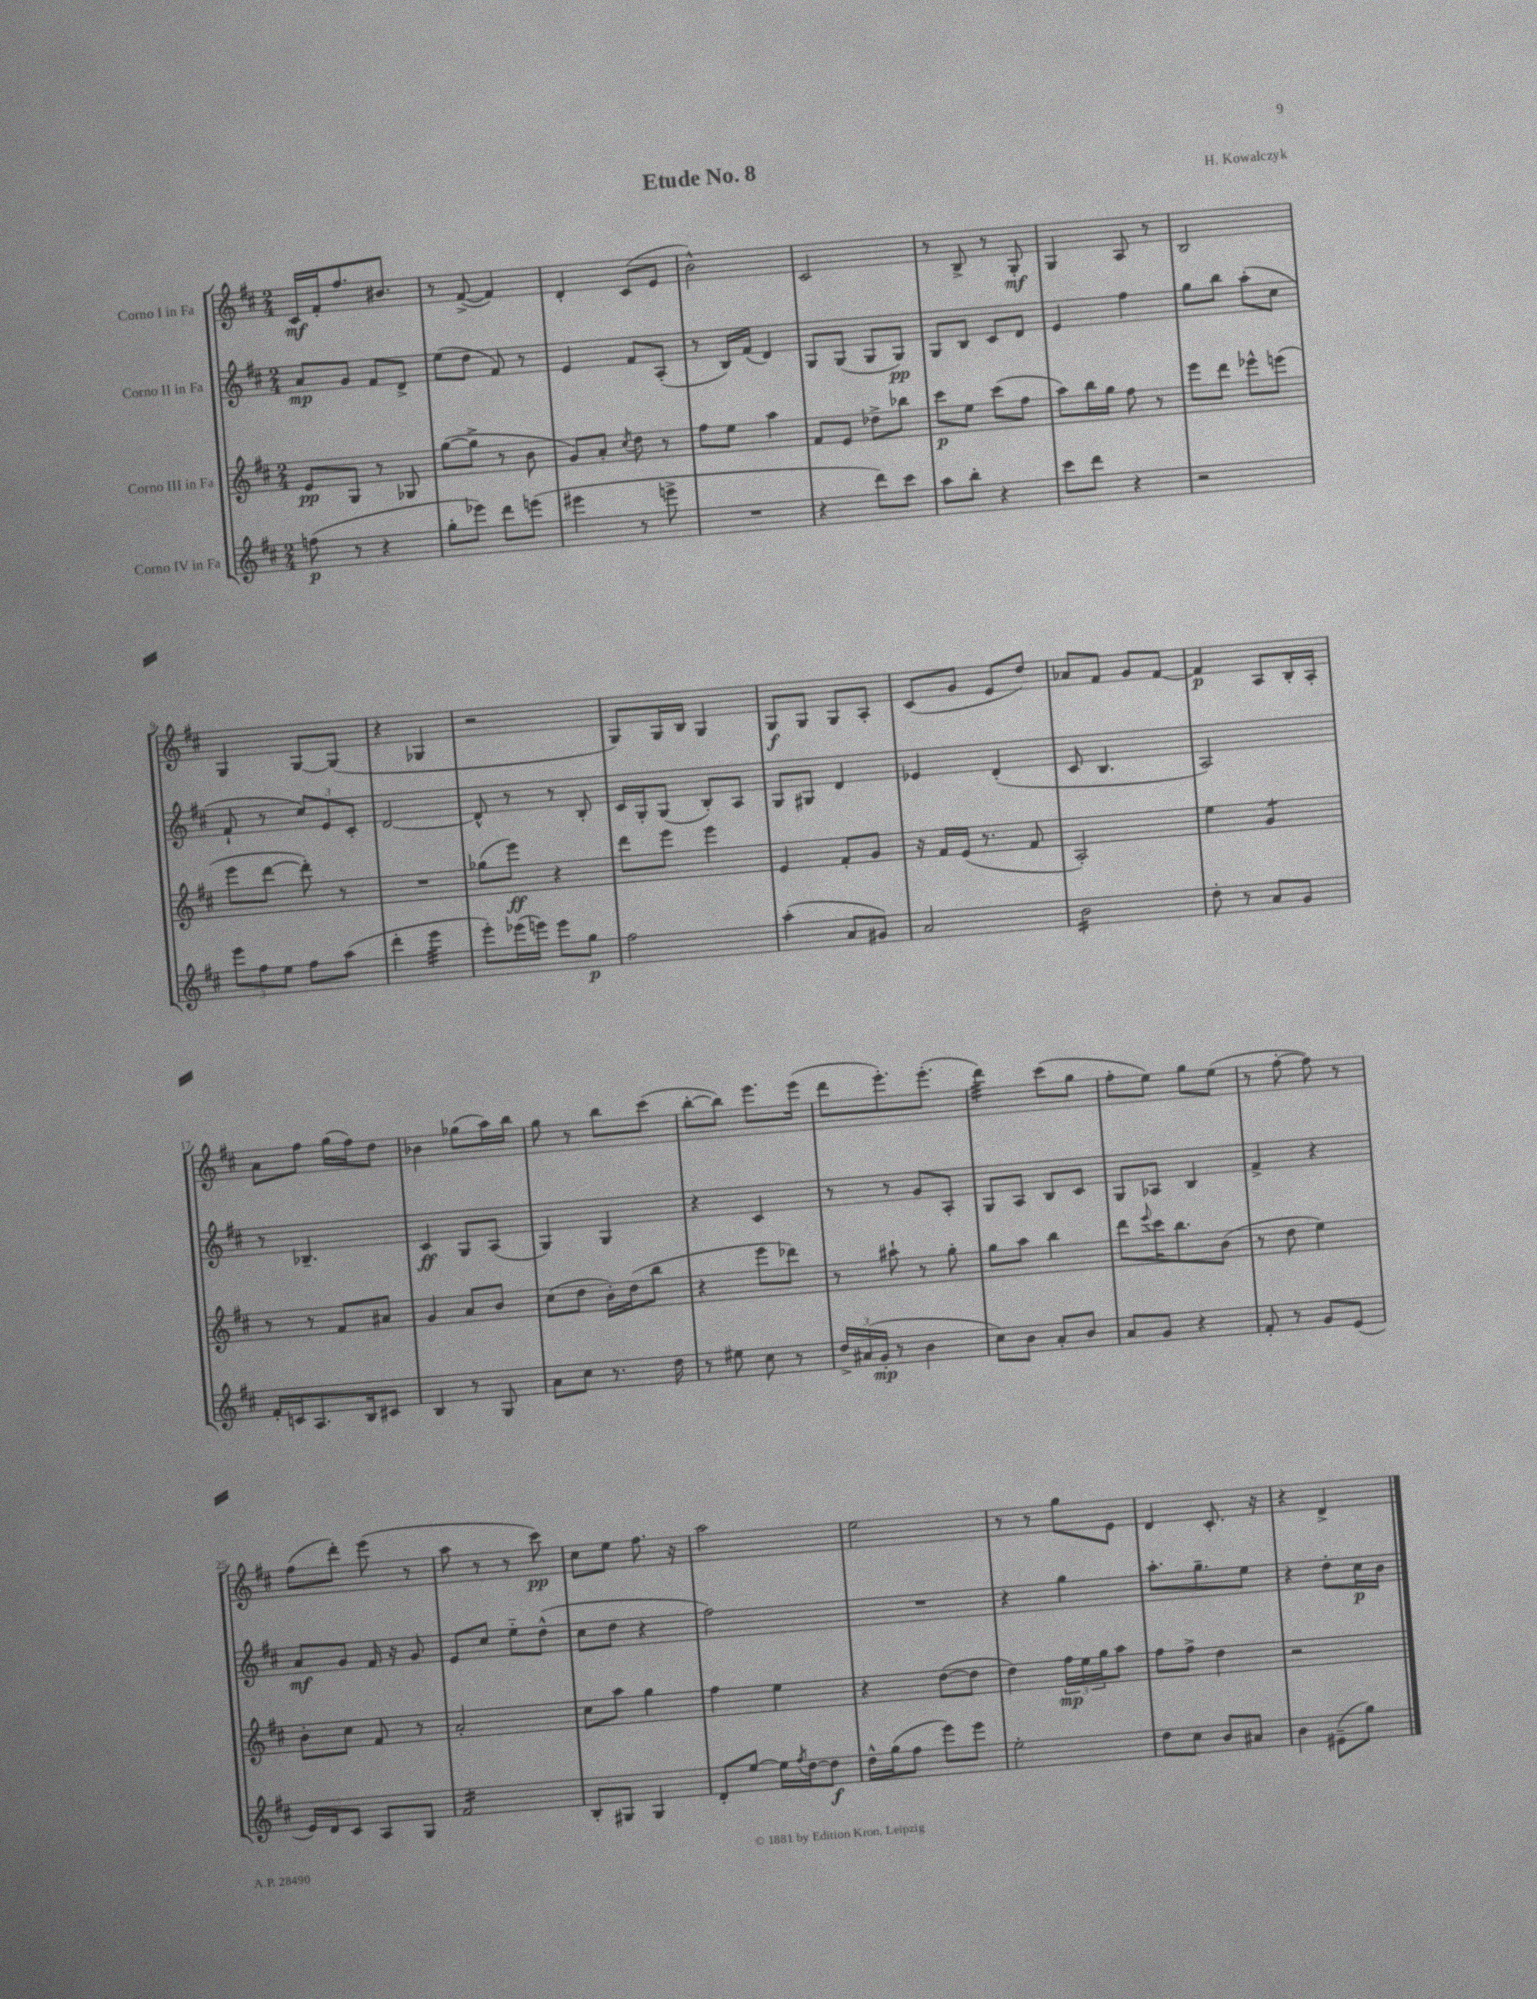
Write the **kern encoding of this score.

**kern	**kern	**kern	**kern
*staff4	*staff3	*staff2	*staff1
*clefG2	*clefG2	*clefG2	*clefG2
*k[f#c#]	*k[f#c#]	*k[f#c#]	*k[f#c#]
*M2/4	*M2/4	*M2/4	*M2/4
(8ff\	8e/L	8a/L	16c#/LL
.	.	.	16f#'/J
8r	8G/J	8g/J	8.ff#/
4r	8r	8f#/L	.
.	.	.	8.b#/J
.	8G-/	8d^/J	.
=	=	=	=
8gg'\L	([8gg\L	(8ee\L	8r
8eee-\J)	8gg^\]J	8dd\J	([8f#^/
8ddd\L	8r	8f#/)	4f#/])
(8eee\J	8b\	8r	.
=	=	=	=
4eee#\	8g/L)	4e/	4d'/
.	8a'/J	.	.
.	8qcc#/	.	.
8r	8dd\	8f#/L	(8c#/L
8eee^\	8r	(8A'/J	8e/J
=	=	=	=
2r	8ff#\L	8r	2b^^\)
.	8ee\J	16B/LL)	.
.	.	(16f#/JJ	.
.	4aa\	4d/)	.
=	=	=	=
4r	8f#/L	8G/L	2c#/
.	8e/J	(8G/J	.
8ddd\L)	8dd-^\L	8G/L	.
8ccc#\J	8bb-\J	8G/J)	.
=	=	=	=
8aa\L	8ccc#\L	8G/L	8r
8bb'\J	8ee\J	8B/J	8B^/
4r	(8ccc#\L	8c#/L	8r
.	8ff#\J	8d/J	8G'/
=	=	=	=
8ccc#\L	8aa\L)	4e/	4G/
8ddd\J	16bb\L	.	.
.	16gg\JJ	.	.
4r	8ff#\	4ff#\	8A/
.	8r	.	8r
=	=	=	=
2r	8eee\L	8gg\L	2B/
.	8ddd\J	8bb\J	.
.	8eee-^^\L	(8aa'\L	.
.	(8eee\J	8cc#\J	.
=	=	=	=
12eee\L	8eee\L	8f#`/	4G/
12ff#\	.	.	.
.	[8ddd\J	8r	.
12ee\J	.	.	.
8ff#\L	8ddd'\])	12cc#/L)	[8G/L
.	.	12e/	.
(8aa\J	8r	.	(8G/]J
.	.	12c#'/J	.
=	=	=	=
4ddd'\	2r	[2d/	4r
4eee\	.	.	4G-/
=	=	=	=
8eee'\L)	(8gg-\L	8d^^/]	2r
(16eee-\L	8eee\J)	8r	.
16eee\JJ)	.	.	.
8eee\L	4r	8r	.
8gg\J	.	8B'/	.
=	=	=	=
2ff#\	8ddd\L	16c#/LL	8G/L)
.	.	16G'/J	.
.	8eee\J	(8G/J	16G/L
.	.	.	16B/JJ
.	4eee\	8B'/L)	4G/
.	.	8A/J	.
=	=	=	=
(4aa'\	4e/	8G/L	8G/L
.	.	8G#/J	8G/J
8a/L	8f#'/L	4d/	8G/L
8g#/J)	8g/J	.	8A'/J
=	=	=	=
2a/	16r	4e-/	(8c#/L
.	16f#/LL	.	.
.	(16e/JJ	.	8g/J
.	8.r	.	.
.	.	(4d'/	8e/L
.	8f#/	.	8dd/J)
=	=	=	=
2b\	2A'/)	8c#/	8a-/L
.	.	4.B/	8f#/J
.	.	.	8g/L
.	.	.	[8f#/J
=	=	=	=
8dd'\	4ee\	2A/)	4f#/]
8r	.	.	.
8a/L	4g/	.	8A/L
8g/J	.	.	16B'/L
.	.	.	16A'/JJ
=	=	=	=
16f#'/LL	8r	8r	8a\L
16c/J	.	.	.
8.A/	8r	4.B-~/	8ff#\J
.	8f#/L	.	(16gg\LL
16B/k	.	.	16ff#\J)
8c#/J	8a#/J	.	8dd\J
=	=	=	=
4B/	4g/	4c#/	4b-\
8r	8a/L	8G/L	(8gg-\L
8G/	8b/J	(8A/J	16aa\L)
.	.	.	16bb\JJ
=	=	=	=
8a\L	(8cc#\L	4G/)	8gg\
8cc#\J	8dd\J	.	8r
8.r	16b'\LL)	4G/	8bb\L
.	(16dd\J	.	.
.	8bb\J	.	(8ccc#\J
16dd\	.	.	.
=	=	=	=
8r	4r	4r	[8bb'\L
8ee#\	.	.	8bb\]J)
8cc#\	8eee\L	4c#/	8.eee\L
8r	8ddd-\J)	.	.
.	.	.	(16eee\Jk
=	=	=	=
24dd^/LL	8r	8r	8ddd\L
(24a#/	.	.	.
24g'/JJ	.	.	.
8r	8aa#`\	8r	8.eee'\)
4b\	8r	8g/L	.
.	.	.	(8.eee'\J
.	8gg'\	8A'/J	.
=	=	=	=
8cc#\L)	8gg\L	8G/L	4ddd\)
8b\J	8aa\J	8A/J	.
8a'/L	4bb\	8B/L	(8ccc#\L
8b/J	.	8c#/J	8gg\J
=	=	=	=
8a/L	8ddd\L	8G/L	8ff#'\L
.	8qqeee/	.	.
8g/J	16ccc#\K	8A-/J	8ee\J)
.	8.bb\	.	.
4r	.	4B/	8gg\L
.	(8b\J	.	(8ee\J
=	=	=	=
8f#'/	8r	4f#^/	8r
8r	8dd\	.	[8ff#'\
8g/L	4ee\)	4r	8ff#\])
(8e/J	.	.	8r
=	=	=	=
16e/LL)	8b'\L	8a/L	(8ff#\L
16d/J	.	.	.
8c#/J	8cc#\J	8g/J	8ddd'\J)
8A/L	8f#/	16f#/	(8eee\
.	.	16r	.
8G/J	8r	8g/	8r
=	=	=	=
2f#/	2a'/	8e/L	8aa\
.	.	8cc#/J	8r
.	.	8ee'~\L	8r
.	.	(8dd^^\J	8ccc#\)
=	=	=	=
8B'/L	8cc#\L	8cc#\L	8cc#\L
8G#/J	8aa\J	8dd\J	8ee\J
4G#/	4gg\	4r	8.ff#\
.	.	.	16r
=	=	=	=
8d'/L	4ff#\	2ff#\)	2aa\
[8ee/J	.	.	.
16ee\]LL	4ee\	.	.
8qff#/	.	.	.
[16dd\J	.	.	.
8dd\]J	.	.	.
=	=	=	=
16dd^^\LL	4r	2r	2ee\
(16gg\J	.	.	.
8ff#\J	.	.	.
8eee\L)	([8dd\L	.	.
8eee\J	8dd\]J	.	.
=	=	=	=
2ee'\	4dd\)	4r	8r
.	.	.	8r
.	24ff#\LL	4gg\	8gg\L
.	24ee\	.	.
.	24gg\J	.	.
.	8aa\J	.	8e\J
=	=	=	=
8dd\L	8ff#\L	8.aa'\L	4d/
8cc#\J	8ff#^\J	.	.
.	.	8.gg~\	.
8b/L	4dd\	.	8.c#'/
8a#/J	.	8ee\J	.
.	.	.	16r
=	=	=	=
4b\	2r	4r	4r
(8e#~\L	.	8dd'\L	4d^/
8gg\J)	.	16cc#\L	.
.	.	16b\JJ	.
==	==	==	==
*-	*-	*-	*-
